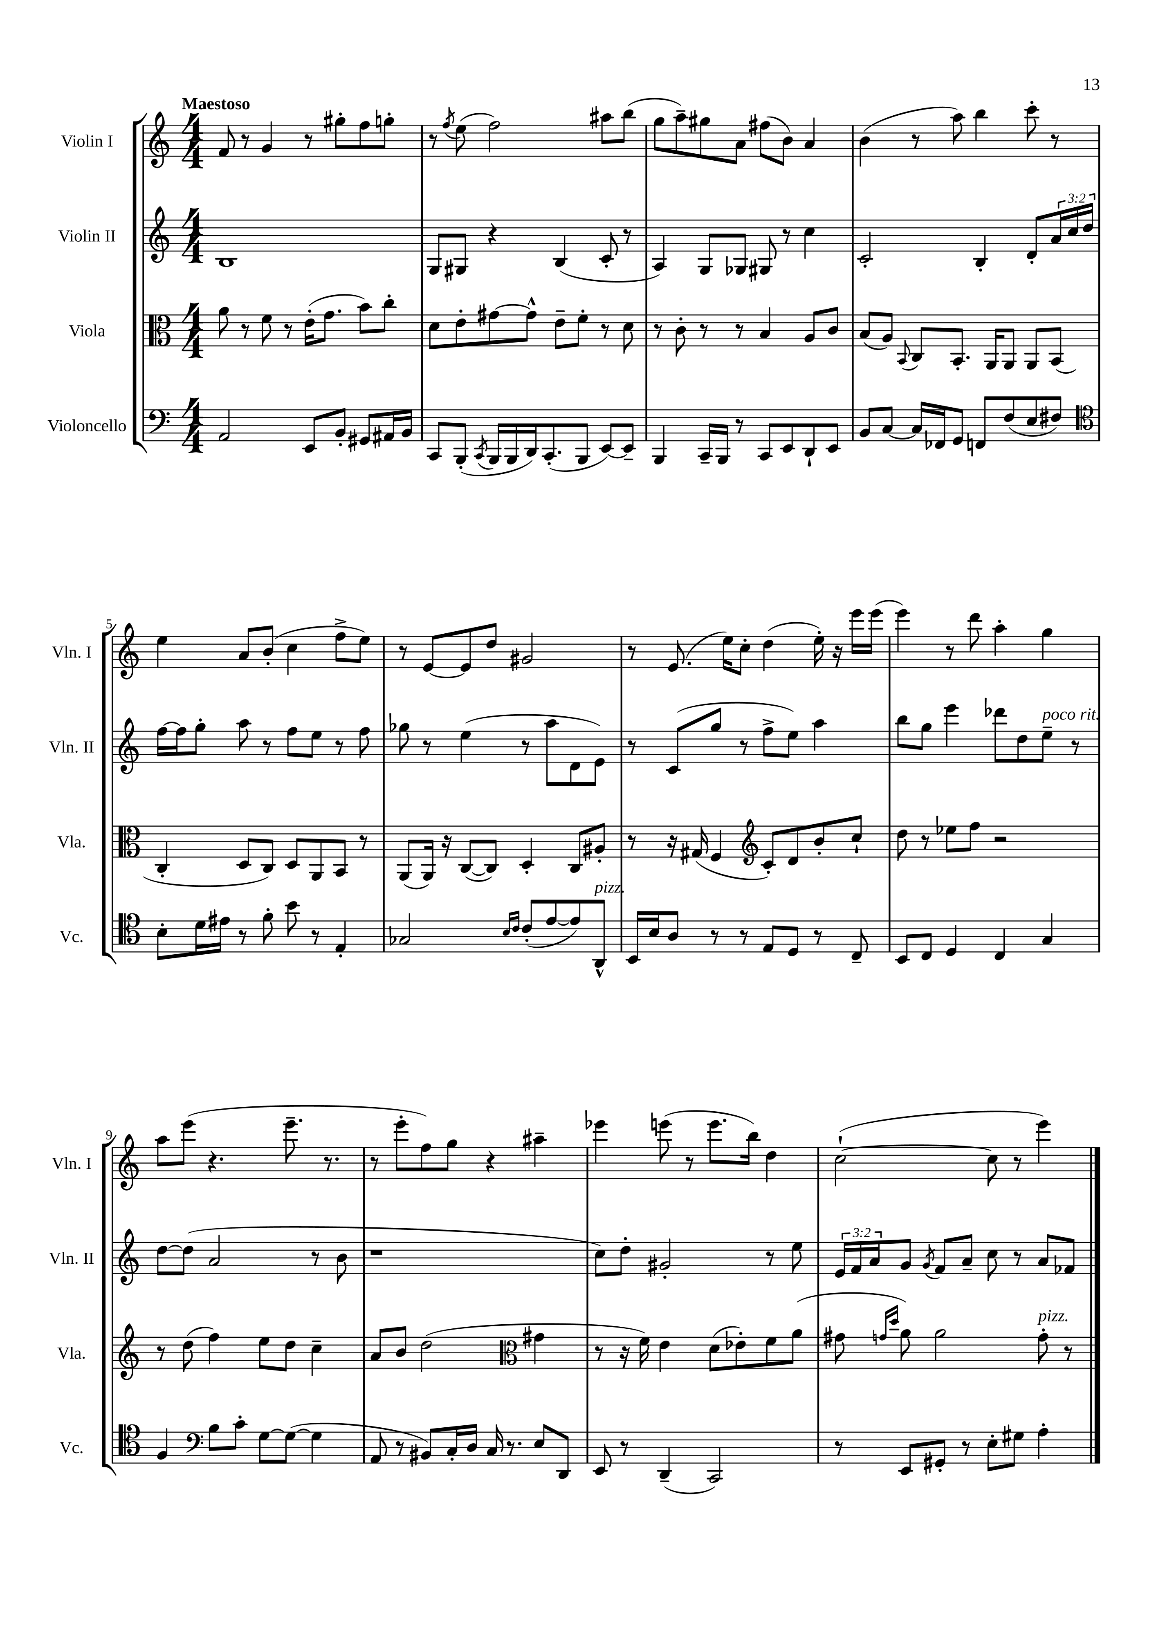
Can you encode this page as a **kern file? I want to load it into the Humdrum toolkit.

**kern	**kern	**kern	**kern
*part4	*part3	*part2	*part1
*staff4	*staff3	*staff2	*staff1
*I"Violoncello	*I"Viola	*I"Violin II	*I"Violin I
*I'Vc.	*I'Vla.	*I'Vln. II	*I'Vln. I
*clefF4	*clefC3	*clefG2	*clefG2
*k[]	*k[]	*k[]	*k[]
*M4/4	*M4/4	*M4/4	*M4/4
=1	=1	=1	=1
!	!	!	!LO:TX:a:B:t=Maestoso
2AA/	8a\	1B	8f/
.	8r	.	8r
.	8f\	.	4g/
.	8r	.	.
8EE/L	(16e'\KL	.	8r
.	8.g\J	.	.
8BB'/J	.	.	8gg#X'\L
8GG#X/L	8b\L)	.	8ff\
16AA#X/L	8cc'\J	.	8ggn'\J
16BB/JJ	.	.	.
=2	=2	=2	=2
8CC/L	8d\L	8G/L	8r
.	.	.	8qff/
(8BBB'/J	8e'\	8G#X/J	(8ee\
8qCC/	.	.	.
16BBB/LL	[8g#X\	4r	2ff\)
16BBB/	.	.	.
16DD/J)	8g#^^\J]	.	.
(8.CC'/	.	.	.
.	8e~\L	(4B/	.
8BBB/J	8f'\J	.	.
[8EE/L)	8r	8c'/	8aa#X\L
8EE~/J]	8d\	8r	(8bb\J
=3	=3	=3	=3
4BBB/	8r	4A/)	8gg\L
.	8c'\	.	8aa~\)
16CC~/LL	8r	8G/L	8gg#X\
16BBB/JJ	.	.	.
8r	8r	8G-X/J	8a\J
8CC/L	4B/	8G#X/	(8ff#X\L
8EE/	.	8r	8b\J)
8DD`/	8A/L	4cc\	4a/
8EE/J	8c/J	.	.
=4	=4	=4	=4
8BB/L	(8B/L	2c'/	(4b\
[8C/J	8A/J)	.	.
.	8qqBB/	.	.
16C/LL]	8C/L	.	8r
16FF-X/J	.	.	.
8GG/J	8.BB'/J	.	8aa\)
8FFn/L	.	4B'/	4bb\
.	16AA/KL	.	.
(8F/	8AA/J	.	.
8E/	8AA/L	8d'/L	8ccc'\
8F#X/J)	(8BB/J	24a/L	8r
.	.	24cc/	.
.	.	24dd/JJ	.
!!LO:LB:g=z
=5	=5	=5	=5
*clefC4	*	*	*
8B'\L	4C'/	[16ff\LL	4ee\
.	.	16ff\J]	.
16d\L	.	8gg'\J	.
16e#X\JJ	.	.	.
8r	8D/L	8aa\	8a/L
8f'\	8C/J)	8r	(8b'/J
8b\	8D/L	8ff\L	4cc\
8r	8AA/	8ee\J	.
4E'/	8BB/J	8r	8ff^\L
.	8r	8ff\	8ee\J)
=6	=6	=6	=6
2G-X/	(8AA/L	8gg-X\	8r
.	16AA/Jk)	8r	[8e/L
.	16r	.	.
.	([8C/L	(4ee\	8e/]
.	8C/J])	.	8dd/J
16qqB/LL	.	.	.
16qqc/JJ	.	.	.
(8c'/L	4D'/	8r	2g#X/
[8e/	.	8aa\L	.
8e/])	8C/L	8d\	.
!LO:TX:a:i:t=pizz.	!	!	!
8AA^^/J	8A#X'/J	8e\J)	.
=7	=7	=7	=7
16BB/LL	8r	8r	8r
16B/J	.	.	.
8A/J	16r	(8c/L	(8.e/
.	(16G#X/	.	.
8r	4F/	8gg/J	.
.	.	.	16ee\KL)
8r	.	8r	8cc'\J
*	*clefG2	*	*
8E/L	8c'/L)	8ff^\L	(4dd\
8D/J	8d/	8ee\J)	.
8r	8b'/	4aa\	16ee'\)
.	.	.	16r
8C~/	8cc`/J	.	16eee\LL
.	.	.	(16eee\JJ
=8	=8	=8	=8
8BB/L	8dd\	8bb\L	4eee\)
8C/J	8r	8gg\J	.
4D/	8ee-X\L	4eee\	8r
.	8ff\J	.	8ddd\
4C/	2r	8ddd-X\L	4aa'\
.	.	8dd\	.
!	!	!LO:TX:a:i:t=poco rit.	!
4G/	.	8ee~\J	4gg\
.	.	8r	.
!!LO:LB:g=z
=9	=9	=9	=9
4F/	8r	[8dd\L	8aa\L
.	(8dd\	(8dd\J]	(8eee\J
*clefF4	*	*	*
8B\L	4ff\)	2a/	4.r
8c'\J	.	.	.
[8G\L	8ee\L	.	.
(8G\J_	8dd\J	.	8.eee~\
4G\]	4cc~\	8r	.
.	.	.	8.r
.	.	8b\	.
=10	=10	=10	=10
8AA/	8a/L	1r	8r
8r	8b/J	.	8eee'\L
8BB#X/L)	(2dd\	.	8ff\)
16C'/L	.	.	8gg\J
16D/JJ	.	.	.
16C/	.	.	4r
8.r	.	.	.
*	*clefC3	*	*
8E/L	4g#X\	.	4aa#X~\
8DD/J	.	.	.
=11	=11	=11	=11
8EE/	8r	8cc\L)	4eee-X\
8r	16r	8dd'\J	.
.	16f\)	.	.
(4DD~/	4e\	2g#X'/	(8eeen\
.	.	.	8r
2CC/)	(8d\L	.	8.eee\L
.	8e-X'\)	.	.
.	.	.	16bb\Jk)
.	8f\	8r	4dd\
.	(8a\J	8ee\	.
=12	=12	=12	=12
8r	8g#X\	24e/LL	([2cc`\
.	.	24f/	.
.	.	24a/J	.
.	16qqgn/LL	.	.
.	16qqdd/JJ	.	.
8EE/L	8a\)	8g/J	.
.	.	8qg/	.
8GG#X'/J	2a\	8f/L	.
8r	.	8a~/J	.
8E'\L	.	8cc\	8cc\]
8G#X\J	.	8r	8r
!	!LO:TX:a:i:t=pizz.	!	!
4A'\	8g'\	8a/L	4eee\)
.	8r	8f-X/J	.
==	==	==	==
*-	*-	*-	*-
